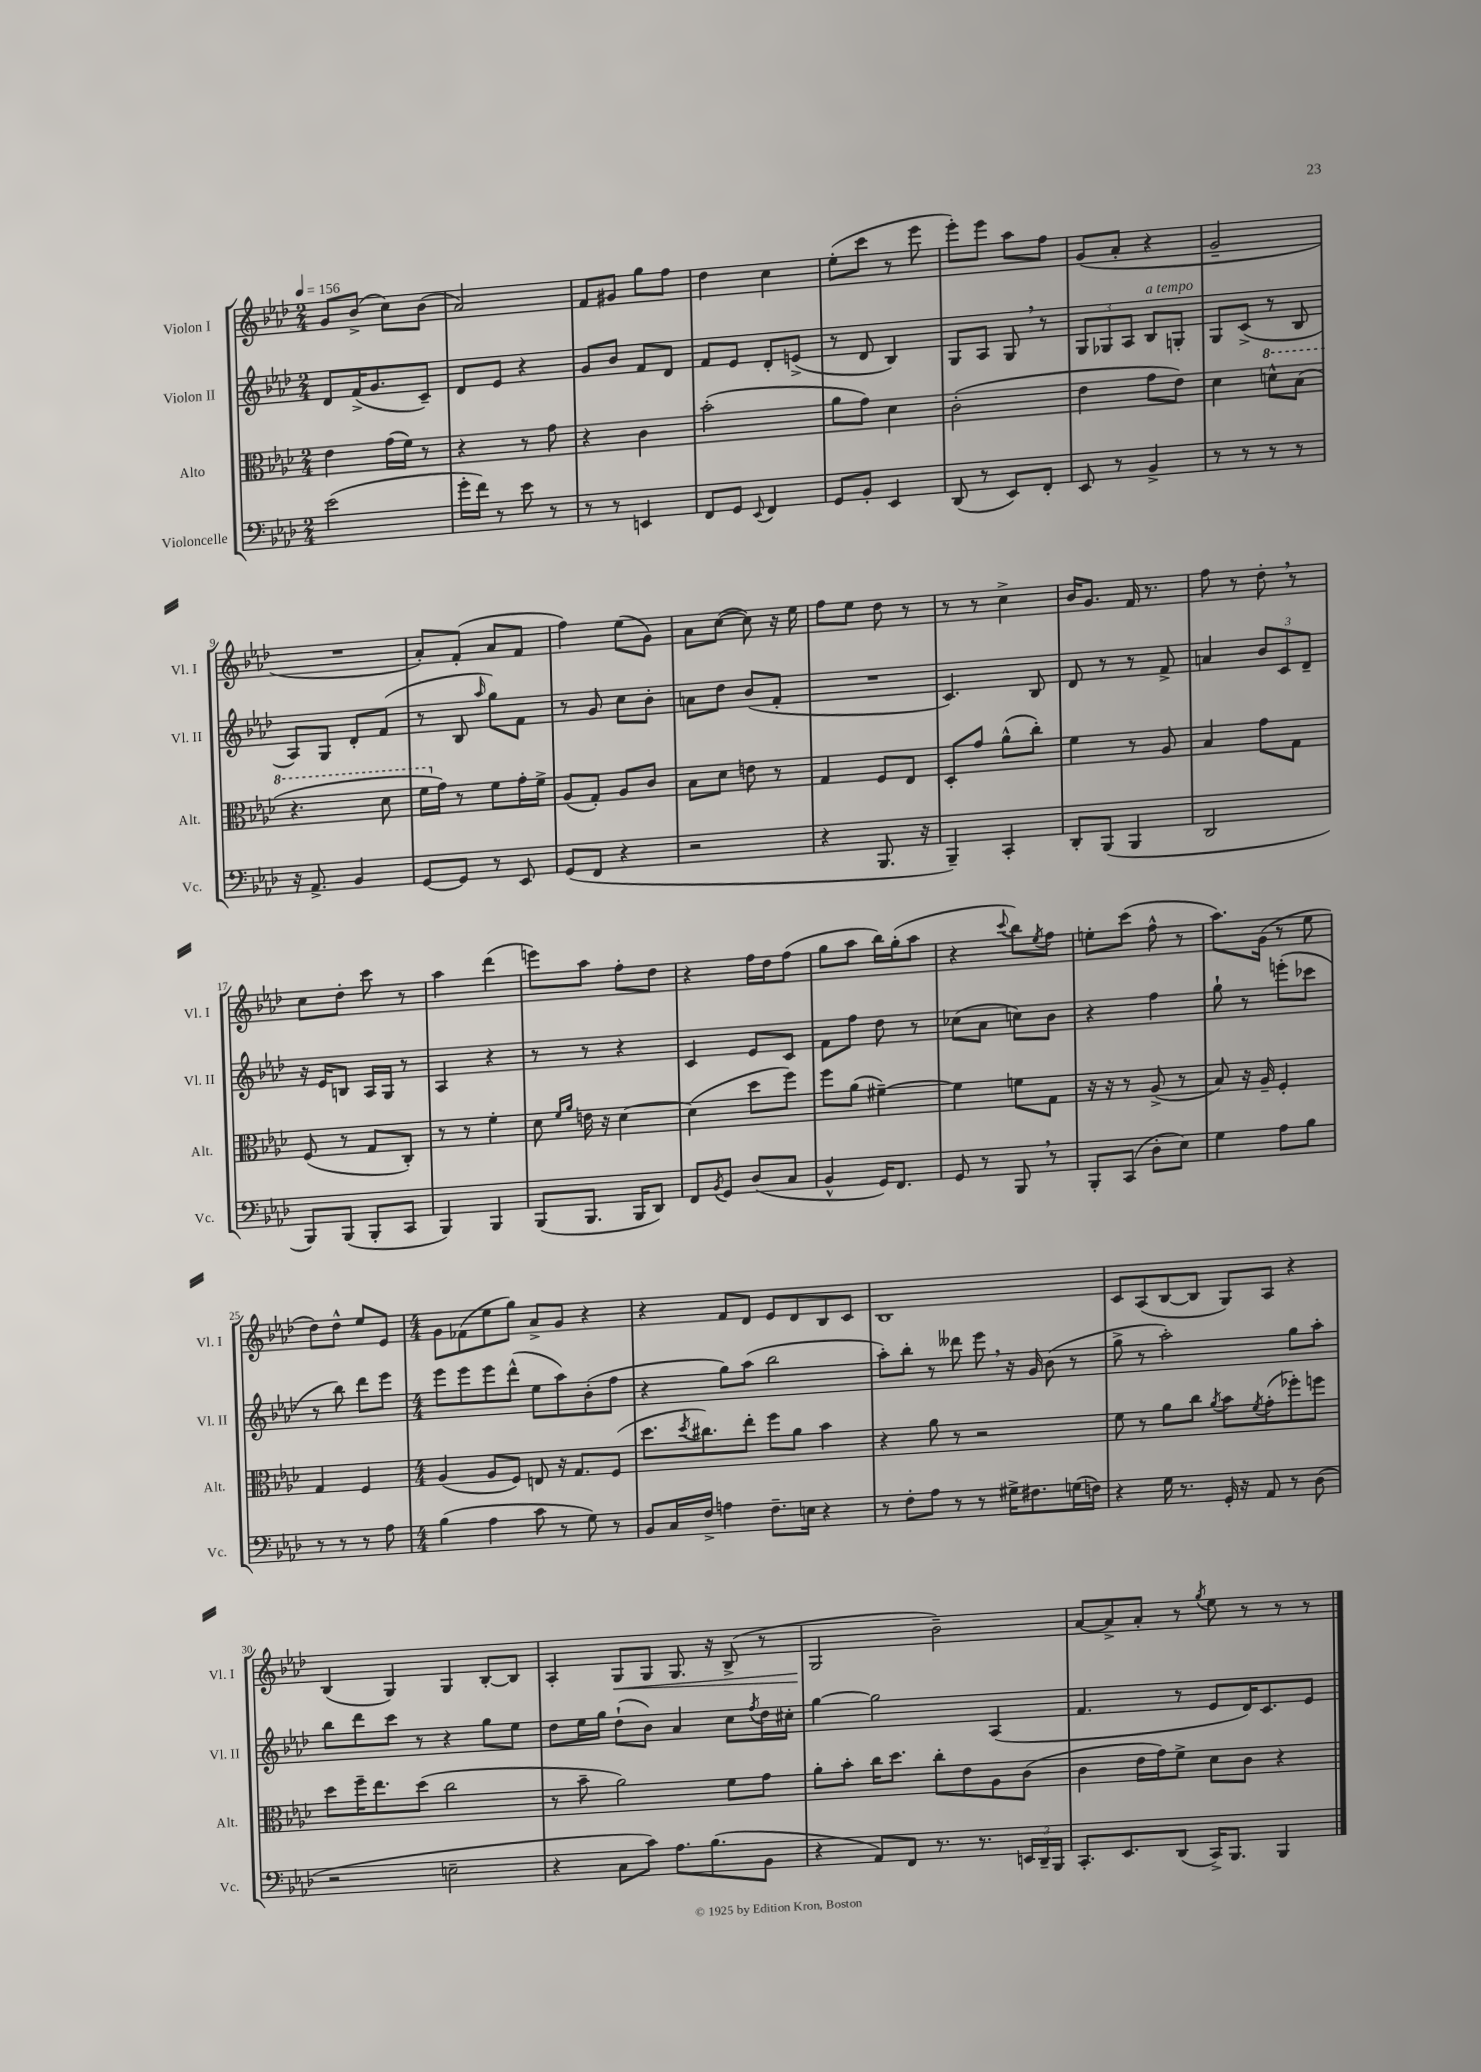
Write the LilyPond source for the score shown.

<<
\new StaffGroup <<
\new Staff = "s0" \with { instrumentName = "Violon I" shortInstrumentName = "Vl. I" } {
    \clef treble \key aes \major \numericTimeSignature \time 2/4 \tempo 4 = 156
    g'8 bes'8->( c''8) bes'8( |
    aes'2) |
    f'8 gis'8 g''8 f''8 |
    des''4 c''4 |
    ees''8-.( c'''8 r8 ees'''8 |
    ees'''8-.) ees'''8 aes''8 f''8 |
    g'8( aes'8-. r4 |
    g'2-- |
    R2 |
    aes'8-.) f'8-.( aes'8 f'8 |
    f''4) ees''8( g'8) |
    aes'8 c''8~( c''8) r16 ees''16 |
    f''8 ees''8 des''8 r8 |
    r8 r8 c''4-> |
    bes'16 g'8. f'16 r8. |
    f''8 r8 des''8-. \breathe r8 |
    c''8 des''8-. c'''8 r8 |
    aes''4 des'''4( |
    e'''8) aes''8 f''8-. des''8 |
    r4 f''16 des''16 f''8( |
    g''8 aes''8 bes''16) g''16-.( aes''8 |
    r4 \appoggiatura { c'''8 } bes''8) \acciaccatura { ees''8 } f''8 |
    e''8-. c'''8( f''8-^ r8 |
    aes''8.) g'16( r8 ees''8 |
    des''8) des''8-^ ees''8 ees'8 |
    \numericTimeSignature \time 4/4 g'8 fes'8( ees''8 g''8) aes'8-> g'8 r4 |
    r4 f'8 des'8 ees'8 des'8 bes8 c'8 |
    bes1 |
    c'8 aes8( bes8~ bes8 g8) aes8 r4 |
    bes4( g4) g4 bes8~-. bes8 |
    aes4-. g8\< g8 g8. r16 bes8->( r8 |
    g2\! bes'2--) |
    aes'8~ aes'8-> aes'8-. r8 \acciaccatura { g''8 } ees''8 r8 r8 r8 \bar "|." |
}
\new Staff = "s1" \with { instrumentName = "Violon II" shortInstrumentName = "Vl. II" } {
    \clef treble \key aes \major \numericTimeSignature \time 2/4
    des'8 f'16->( g'8. c'8--) |
    des'8 ees'8 r4 |
    g'8 bes'8 f'8 des'8 |
    f'8 ees'8 des'8-. e'8->( |
    r8 des'8 bes4) |
    g8 aes8 g8 \breathe r8 |
    \tuplet 3/2 { g8 ges8 aes8 } bes8^\markup { \italic "a tempo" } g8-. |
    g8 c'8->( r8 bes8 |
    aes8) g8 des'8-. f'8( |
    r8 bes8 \grace { aes''16 } g''8) f'8 |
    r8 g'8 c''8 bes'8-. |
    a'8 des''8 bes'8( f'8-. |
    R2 |
    c'4.) bes8 |
    des'8 r8 r8 f'8-> |
    a'4 \tuplet 3/2 { bes'8 c'8 des'8-- } |
    r16 ees'16 b8 aes16 g16 r8 |
    aes4 r4 |
    r8 r8 r4 |
    c'4 ees'8 c'8 |
    f'8 f''8 des''8 r8 |
    ces''8( aes'8 c''8) bes'8 |
    r4 f''4 |
    g''8-! r8 e'''8-.( ces'''8 |
    r8 bes''8) des'''8 ees'''8 |
    \numericTimeSignature \time 4/4 ees'''8 ees'''8 ees'''8 des'''8-^( ees''8 aes''8) bes'8-.( f''8 |
    r4 g''8) aes''8( bes''2 |
    aes''8-.) bes''8-. r8 deses'''8 ees'''8 \breathe r16 g'16 bes'8( r8 |
    g''8-> r8 aes''2-.) g''8 aes''8-. |
    bes''8 des'''8 c'''8 r8 r4 g''8 ees''8 |
    des''8 ees''16 g''16 des''8-!( bes'8) aes'4 c''8 \acciaccatura { f''8 } des''16 cis''16-. |
    g''4~ g''2 aes4( |
    f'4. r8 ees'8 des'16) c'8. ees'8 \bar "|." |
}
\new Staff = "s2" \with { instrumentName = "Alto" shortInstrumentName = "Alt." } {
    \clef alto \key aes \major \numericTimeSignature \time 2/4
    ees'4 g'16( f'16) r8 |
    r4 r8 g'8 |
    r4 c'4 |
    bes'2-.( |
    aes'8 g'8) des'4 |
    c'2-.( |
    ees'4 g'8 ees'8) |
    des'4 \ottava #1 d''8-^ bes'8( |
    r4. des''8 |
    f''16 \ottava #0 g'16) r8 f'8 g'16-. f'16-> |
    aes8( g8-.) aes8 c'8 |
    bes8 des'8 e'8 r8 |
    g4 f8 ees8 |
    des8-. g'8 aes'8-^( c''8-.) |
    f'4 r8 aes8 |
    bes4 g'8 g8 |
    f8( r8 g8 c8-.) |
    r8 r8 f'4-. |
    des'8 \grace { f'16 aes'16 } e'16 r16 des'4~ |
    des'4( des''8 f''8) |
    f''8 aes'8( fis'4~--) |
    fis'4 f'8 g8 |
    r16 r16 r8 aes8->( r8 |
    bes8) r16 aes16-- f4-. |
    g4 f4 |
    \numericTimeSignature \time 4/4 aes4( aes8 f8) e8 r16 g8. f8( |
    des''8. \acciaccatura { des''8 } cis''8.) ees''8-. f''8 aes'8 bes'4 |
    r4 aes'8 r8 r2 |
    f'8 r8 aes'8 c''8 \acciaccatura { aes'8 } bes'8 \acciaccatura { f'8 } g'8-.( fes''8-.) f''8 |
    des''8 f''16-- ees''8. des''8( c''2 |
    r8 bes'8-- aes'2) f'8 g'8 |
    aes'8-. bes'8-. c''16 des''8. c''8-. ees'8 aes8 c'8( |
    c'4 ees'16 g'16) f'8-> des'8 c'8 r4 \bar "|." |
}
\new Staff = "s3" \with { instrumentName = "Violoncelle" shortInstrumentName = "Vc." } {
    \clef bass \key aes \major \numericTimeSignature \time 2/4
    ees'2( |
    g'16-. f'16) r8 ees'8 r8 |
    r8 r8 e,4 |
    f,8 g,8 \appoggiatura { ees,8 } f,4 |
    g,8 bes,8-. ees,4 |
    des,8( r8 ees,8) f,8-. |
    ees,8 r8 bes,4-> |
    r8 r8 r8 r8 |
    r16 aes,8.-> bes,4 |
    g,8~ g,8 r8 ees,8 |
    g,8( f,8 r4 |
    r2 |
    r4 bes,,8. r16 |
    bes,,4--) c,4-. |
    des,8-. bes,,8( bes,,4 |
    des,2 |
    bes,,8) bes,,8( bes,,8-. c,8 |
    bes,,4) bes,,4 |
    bes,,8( bes,,8. bes,,16 des,8) |
    f,8 \acciaccatura { bes,8 } g,8 des8( c8 |
    bes,4-^ g,16) f,8. |
    g,8 r8 bes,,8 \breathe r8 |
    bes,,8-. c,8( des8-. ees8) |
    g4 aes8 bes8 |
    r8 r8 r8 aes8 |
    \numericTimeSignature \time 4/4 bes4( aes4 c'8 r8 g8) r8 |
    bes,8 c16 f16-> a4 f8.-- e16 r4 |
    r8 f8-. aes8 r8 r8 gis16-> fis8. g16( f16) |
    r4 g16 r8. g,16-. r16 aes,8 r8 des8( |
    r2 e2-- |
    r4 c8 c'8) aes8. bes8.( bes,8 |
    r4 aes,8) f,8 r8. r8. \tuplet 3/2 { e,16 des,16-- bes,,16 } |
    c,8.-. ees,8. des,8( c,16->) bes,,8. bes,,4 \bar "|." |
}
>>
>>
